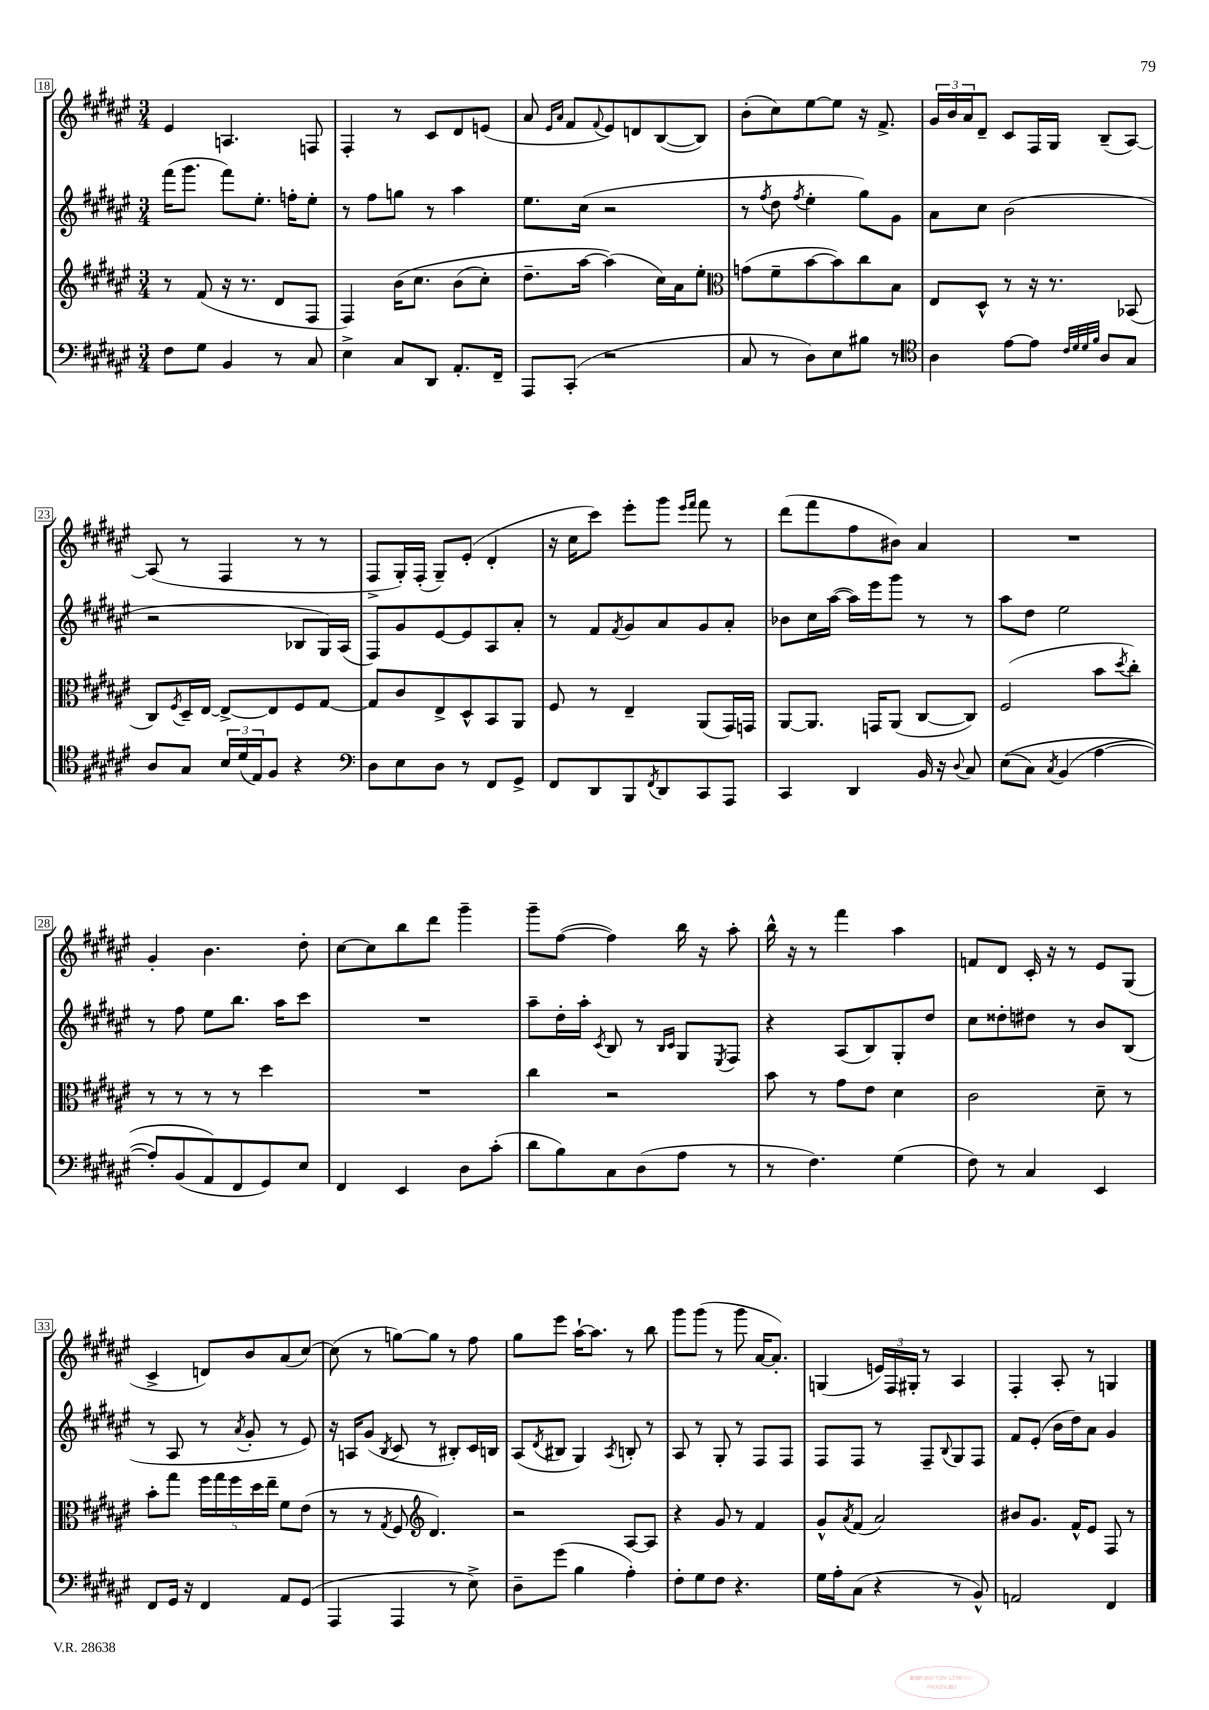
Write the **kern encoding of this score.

**kern	**kern	**kern	**kern
*part4	*part3	*part2	*part1
*staff4	*staff3	*staff2	*staff1
*clefF4	*clefG2	*clefG2	*clefG2
*k[f#c#g#d#a#e#]	*k[f#c#g#d#a#e#]	*k[f#c#g#d#a#e#]	*k[f#c#g#d#a#e#]
*M3/4	*M3/4	*M3/4	*M3/4
=18	=18	=18	=18
8F#\L	8r	(16fff#\KL	4e#/
.	.	8.ggg#\J	.
8G#\J	(8f#/	.	.
4BB/	16r	8fff#\L)	4.An/
.	8.r	.	.
.	.	8.ee#'\J	.
8r	8d#/L	.	.
.	.	16ffn'\KL	.
8C#/	8F#/J	8ee#'\J	8Fn/
=19	=19	=19	=19
4E#^\	4F#/)	8r	4F#'/
.	.	8ff#\L	.
8C#/L	(16b\KL	8ggn\J	8r
.	8.cc#\J	.	.
8DD#/J	.	8r	8c#/L
8.AA#'/L	(8b\L	4aa#\	8d#/
.	8cc#'\J)	.	(8en/J
16FF#~/Jk	.	.	.
=20	=20	=20	=20
8AAA#/L	8.dd#~\L	8.ee#\L	8a#/
.	.	.	16qqe#/LL
.	.	.	16qqa#/JJ
(8CC#'/J	.	.	8f#/L
.	[16aa#\Jk	(16cc#\Jk	.
.	.	.	8qqf#/
2r	(4aa#\])	2r	8e#/)
.	.	.	8dn/
.	16cc#\LL)	.	([8B/
.	16a#\J	.	.
.	8ee#'\J	.	8B/J])
=21	=21	=21	=21
*	*clefC3	*	*
8C#/	(8gn\L	8r	(8b'\L
.	.	8qff#/	.
8r	8f#~\	8dd#\	8cc#\)
.	.	8qff#/	.
8D#\L)	[8b\	4ee#'\	[8ee#\
8E#\	8b\])	.	8ee#\J]
8B#X\J	8cc#\	8gg#\L)	16r
.	.	.	8.f#^/
8r	8B\J	8g#\J	.
=22	=22	=22	=22
*clefC4	*	*	*
4A#\	8E#/L	8a#\L	24g#/LL
.	.	.	24b/
.	.	.	24a#/J
.	8D#^^/J	8cc#\J	8d#~/J
[8e#\L	8r	(2b\	8c#/L
8e#\J]	16r	.	16F#/L
.	8.r	.	16G#/JJ
32qqc#/LLL	.	.	.
32qqd#/	.	.	.
32qqd#/	.	.	.
32qqf#/JJJ	.	.	.
8A#/L	.	.	(8B~/L
8G#/J	(8BB-X/	.	[8A#/J)
!!LO:LB:g=z
=23	=23	=23	=23
8A#/L	8C#/L)	2r	(8A#/]
.	8qF#/	.	.
8G#/J	16D#~/L	.	8r
.	[16E#/JJ	.	.
24B/LL	8E#^/L_	.	4F#/
(24d#/	.	.	.
24E#/J)	.	.	.
8F#/J	8E#/]	.	.
4r	8F#/	8B-X/L	8r
.	[8G#/J	16G#/L)	8r
.	.	(16A#/JJ	.
=24	=24	=24	=24
*clefF4	*	*	*
8D#\L	8G#/L]	8F#/L)	8F#^/L
8E#\	8c#/	8g#/	16G#'/L)
.	.	.	(16F#'/JJ
8D#\J	8E#^/	[8e#/	8G#~/L)
8r	8D#^^/	8e#/]	(8e#'/J
8FF#/L	8BB/	8A#/	4d#'/
8GG#^/J	8AA#/J	8a#'/J	.
=25	=25	=25	=25
8FF#/L	8F#/	8r	16r
.	.	.	16cc#\KL
8DD#/	8r	8f#/L	8ccc#\J)
.	.	8qf#/	.
8BBB/	4E#~/	8g#/	8eee#'\L
8qFF#/	.	.	.
8DD#/	.	8a#/	8ggg#\J
.	.	.	16qqeee#/LL
.	.	.	16qqfff#/JJ
8CC#/	(8AA#/L	8g#/	8fff#\
8AAA#/J	16GG#/L)	8a#'/J	8r
.	16GGn/JJ	.	.
=26	=26	=26	=26
4CC#/	[8AA#/L	8b-X\L	(8ddd#\L
.	8.AA#/J]	16cc#\L	8fff#\
.	.	([16aa#\JJ	.
4DD#/	.	16aa#\LL])	8ff#\
.	16GGn/KL	16eee#\J	.
.	(8AA#/J	8ggg#\J	8b#X\J)
16BB/	[8C#/L	8r	4a#/
16r	.	.	.
8qqD#/	.	.	.
8C#/	8C#/J])	8r	.
=27	=27	=27	=27
((8E#\L	(2F#/	8aa#\L	2.r
8C#\J)	.	8dd#\J	.
8qC#/	.	.	.
(4BB/	.	2ee#\	.
[4A#\	8b\L	.	.
.	8qdd#/	.	.
.	8cc#'\J)	.	.
!!LO:LB:g=z
=28	=28	=28	=28
8A#'/L])	8r	8r	4g#'/
(8BB/	8r	8ff#\	.
8AA#/)	8r	8ee#\L	4.b\
8FF#/	8r	8.bb\J	.
8GG#/)	4dd#\	.	.
.	.	16aa#\KL	.
8E#/J	.	8ccc#\J	8dd#'\
=29	=29	=29	=29
4FF#/	2.r	2.r	[8cc#\L
.	.	.	8cc#\]
4EE#/	.	.	8bb\
.	.	.	8ddd#\J
8D#\L	.	.	4ggg#~\
(8c#'\J	.	.	.
=30	=30	=30	=30
8d#\L	4cc#\	8aa#~\L	8ggg#~\L
8B\)	.	16dd#'\L	([8ff#\J
.	.	16aa#'\JJ	.
.	.	8qc#/	.
8C#\	2r	8B/	4ff#\])
(8D#\	.	8r	.
.	.	16qqB/LL	.
.	.	16qqc#/JJ	.
8A#\J	.	8G#/L	16bb\
.	.	.	16r
.	.	8qE#/	.
8r	.	8F#/J	8aa#'\
=31	=31	=31	=31
8r	8b\	4r	16bb^^\
.	.	.	16r
4.F#\)	8r	.	8r
.	8g#\L	(8A#/L	4fff#\
.	8e#\J	8B/)	.
(4G#\	4d#\	8G#'/	4aa#\
.	.	8dd#/J	.
=32	=32	=32	=32
8F#\)	2c#\	8cc#\L	8fn/L
8r	.	8dd##X'\	8d#/J
4C#/	.	8dd#X\J	16c#'/
.	.	.	16r
.	.	8r	8r
4EE#/	8d#~\	8b/L	8e#/L
.	8r	(8B/J	(8G#/J
!!LO:LB:g=z
=33	=33	=33	=33
8FF#/L	8b'\L	8r	4c#^/
16GG#/Jk	8gg#\J	8A#/	.
16r	.	.	.
4FF#/	20ff#\LL	8r	8dn/L)
.	20gg#\	.	.
.	20ff#\	.	.
.	.	8qa#/	.
.	.	8g#'/	8b/
.	20dd#\	.	.
.	20ee#~\JJ	.	.
8AA#/L	8f#\L	8r	(8a#/
(8GG#/J	(8e#\J	8e#/)	[8cc#/J)
=34	=34	=34	=34
4AAA#/	8r	16r	(8cc#\]
.	.	16An/KL	.
.	8r	(8g#/J	8r
.	8qG#/	8qB/	.
4AAA#/	8F#/	8c#/	[8ggn\L)
*	*clefG2	*	*
.	4.d#/)	8r	8gg\J]
8r	.	8B#X'/L)	8r
8E#^\)	.	16c#/L	8ff#\
.	.	16Bn/JJ	.
=35	=35	=35	=35
8D#~\L	2r	(8A#/L	8gg#\L
.	.	8qd#/	.
(8g#\J	.	8B#X/J	8eee#\J
4B\	.	4G#/)	[16aa#`\KL
.	.	.	8.aa#\J]
.	.	8qA#/	.
4A#'\)	[8A#/L	8Bn'/	8r
.	8A#/J]	8r	8bb\
=36	=36	=36	=36
8F#'\L	4r	8A#/	8ggg#\L
8G#\	.	8r	(8ggg#\J
8F#\J	8g#/	8G#'/	8r
4.r	8r	8r	8ggg#\
.	4f#/	8F#/L	[16a#/KL
.	.	.	8.a#'/J])
.	.	8F#/J	.
=37	=37	=37	=37
16G#\LL	8g#^^/L	8F#/L	(4Gn/
16A#'\J	.	.	.
.	8qa#/	.	.
(8C#\J	(8f#/J	8F#/J	.
4r	2a#/)	8r	24en/LL)
.	.	.	24F#/
.	.	.	24G#X'/JJ
.	.	8F#~/L	8r
.	.	8qqB/	.
8r	.	8G#/	4A#/
8BB^^/)	.	8F#/J	.
=38	=38	=38	=38
2AAn/	8b#X/L	8f#/L	4F#'/
.	8.g#/J	(8e#'/J	.
.	.	16b\LL	8A#'/
.	16f#^^/KL	16dd#\J)	.
.	8e#/J	8a#\J	8r
4FF#/	8F#/	4g#/	4Gn/
.	8r	.	.
==	==	==	==
*-	*-	*-	*-
